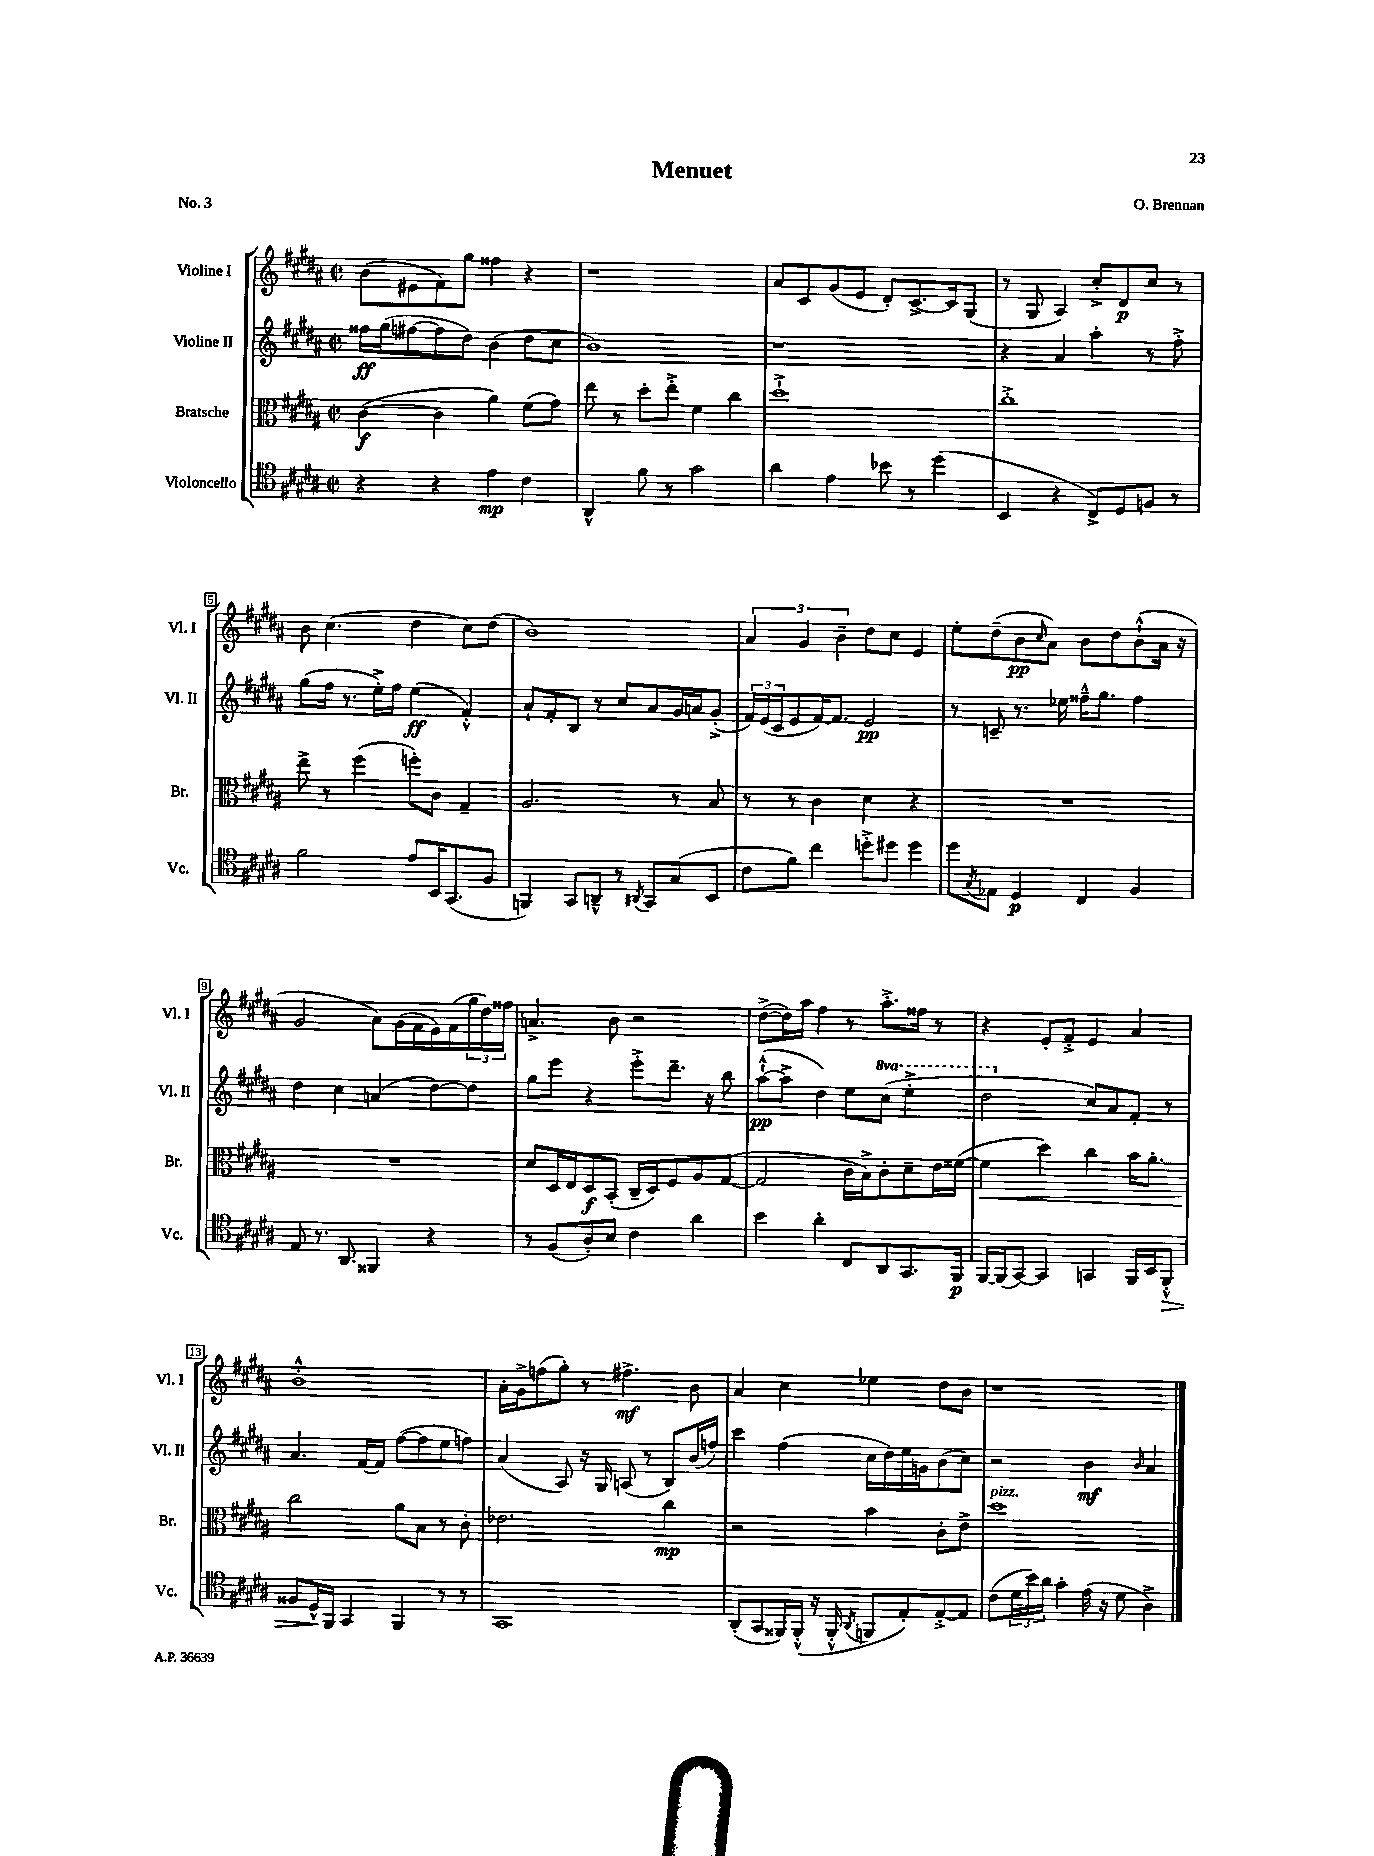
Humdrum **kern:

**kern	**kern	**kern	**kern
*staff4	*staff3	*staff2	*staff1
*clefC4	*clefC3	*clefG2	*clefG2
*k[f#c#g#d#a#]	*k[f#c#g#d#a#]	*k[f#c#g#d#a#]	*k[f#c#g#d#a#]
*M2/2	*M2/2	*M2/2	*M2/2
*met(c|)	*met(c|)	*met(c|)	*met(c|)
4r	([4c#	16ff##	(8b
.	.	(16gg#	.
.	.	[8ff#	8e#
4r	4c#]	8ff#]	8f#)
.	.	8dd#)	8gg#
4e	4a#)	(4b	4ff##
4c#	(8f#	8dd#	4r
.	8g#)	8cc#	.
=	=	=	=
4AA#^^	8ee	1b)	1r
.	8r	.	.
8f#	8dd#'	.	.
8r	8ee'^	.	.
2g#	4f#	.	.
.	4cc#	.	.
=	=	=	=
4a#	1dd#`^	1r	8a#
.	.	.	8c#
4e	.	.	(8g#
.	.	.	8e
8b-	.	.	8d#')
8r	.	.	[8.c#^
(4dd#	.	.	.
.	.	.	16c#]
.	.	.	(8G#
=	=	=	=
4BB	1cc#'^	4r	8r
.	.	.	8G#
4r	.	4a#	4A#)
8C#^)	.	4aa#'	8cc#'^
8D#	.	.	8d#
8F	.	8r	8cc#
8r	.	8ff#'^	8r
=	=	=	=
2f#	8ee^	(8gg#	8b
.	8r	16ff#	(4.cc#
.	.	8.r	.
.	(4ff#	.	.
.	.	16ee'^)	.
.	.	16ff#	.
8e	8ff')	(4ee	4dd#
16BB	8c#	.	.
(8.GG#	.	.	.
.	4G#~	4f#'^^)	8cc#)
8F#	.	.	(8dd#
=	=	=	=
4FF)	2.A#	8a#`	1b)
.	.	8f#'	.
8GG#	.	8B	.
8AA~^^	.	8r	.
8r	.	8cc#	.
8qAA#	.	.	.
8GG#	.	8a#	.
(8G#	8r	16g#	.
.	.	16a	.
8BB	8B	(8g#'^	.
=	=	=	=
8c#	8r	24f#)	6a#
.	.	(24e	.
.	.	24c#	.
8f#)	8r	8e	.
.	.	.	6g#
4cc#	4c#	[16f#)	.
.	.	8.f#]	.
.	.	.	6b~
8dd'^	4d#	2e	8dd#
8dd#	.	.	8cc#
4dd#	4r	.	4e
=	=	=	=
8dd#	1r	8r	8ee'
8qG#	.	.	.
8E-	.	8c~	(8dd#~
4D#	.	8.r	8b
.	.	.	16qqcc#
.	.	.	8a#)
.	.	16ee-	.
4C#	.	16ff##~^^	8b
.	.	8.gg#	.
.	.	.	8dd#
4F#	.	4ff##	(8b`^^
.	.	.	16a#
.	.	.	16r
=	=	=	=
8E	1r	4dd#	2g#
8.r	.	.	.
.	.	4cc#	.
8.AA#	.	.	.
4FF##	.	(4a	8a#)
.	.	.	(16g#
.	.	.	16f#
4r	.	[8dd#)	16e)
.	.	.	(16f#
.	.	8dd#]	24gg#
.	.	.	24dd#)
.	.	.	24ff##
=	=	=	=
8r	8d#	8gg#	4.a^
(8F#	16D#	8eee	.
.	16E	.	.
8A#')	8D#	4r	.
8B	(8BB'	.	8b
4c#	16C#~	8eee'^	2r
.	16D#)	.	.
.	8F#	8.ddd#~	.
4a#	8A#	.	.
.	.	16r	.
.	([8G#	8bb	.
=	=	=	=
4b	2G#]	([8aa#`^^	([8dd#^
.	.	8aa#^]	16dd#])
.	.	.	16aa#
4a#'	.	4dd#)	4ff#
8C#	16c#	8ee	8r
.	16B^)	.	.
8AA#	8c#'	(8ccc#	8.aa#'^
8.GG#	8d#~	4eee'^	.
.	.	.	16ff##
.	16e	.	8r
16FF#	([16f##	.	.
=	=	=	=
[16FF#	4f##]	2ddd#	4r
(16FF#]	.	.	.
[8GG#)	.	.	.
4GG#]	4dd#)	.	8e'
.	.	.	8f#'^
4GG	4cc#	8cc#)	4e
.	.	8a#	.
16FF#	16b	8f#'	4a#
16BB	8.a#'	.	.
8FF#'^^	.	8r	.
=	=	=	=
8F##	2cc#	4.a#	1b'^^
16D#^^	.	.	.
16FF#	.	.	.
4GG#	.	.	.
.	.	[16f#	.
.	.	16f#]	.
4FF#	8a#	([8ff#	.
.	8B	8ff#]	.
8r	8r	8ee	.
8r	8c#'	8ff)	.
=	=	=	=
1GG#	2.e-	(4a#	16a#'
.	.	.	16g#^
.	.	.	(8ff
.	.	8A#)	8gg#')
.	.	16r	8r
.	.	16G#	.
.	.	(8A	4.ff#^
.	.	8r	.
.	4cc#	8B)	.
.	.	(16b	8b
.	.	16ff)	.
=	=	=	=
(8AA#'	2r	4ccc#	4a#
8GG#	.	.	.
16FF##)	.	(4ff#	4cc#
(16FF##'^^	.	.	.
16r	.	.	.
16FF##'^^	.	.	.
8qAA#	.	.	.
8FF	4b	16cc#	4ee-
.	.	16dd#)	.
8E')	.	16ee	.
.	.	16g	.
[8E'^	8c#'	(8b	8dd#
8E]	8e^	8cc#)	8b
=	=	=	=
(8c#	1dd#	2r	1r
24d#	.	.	.
24b)	.	.	.
24a#	.	.	.
4g#'	.	.	.
(16e	.	4b	.
16r	.	.	.
8d#	.	.	.
.	.	16qqb	.
4A#^)	.	4a#	.
==	==	==	==
*-	*-	*-	*-
